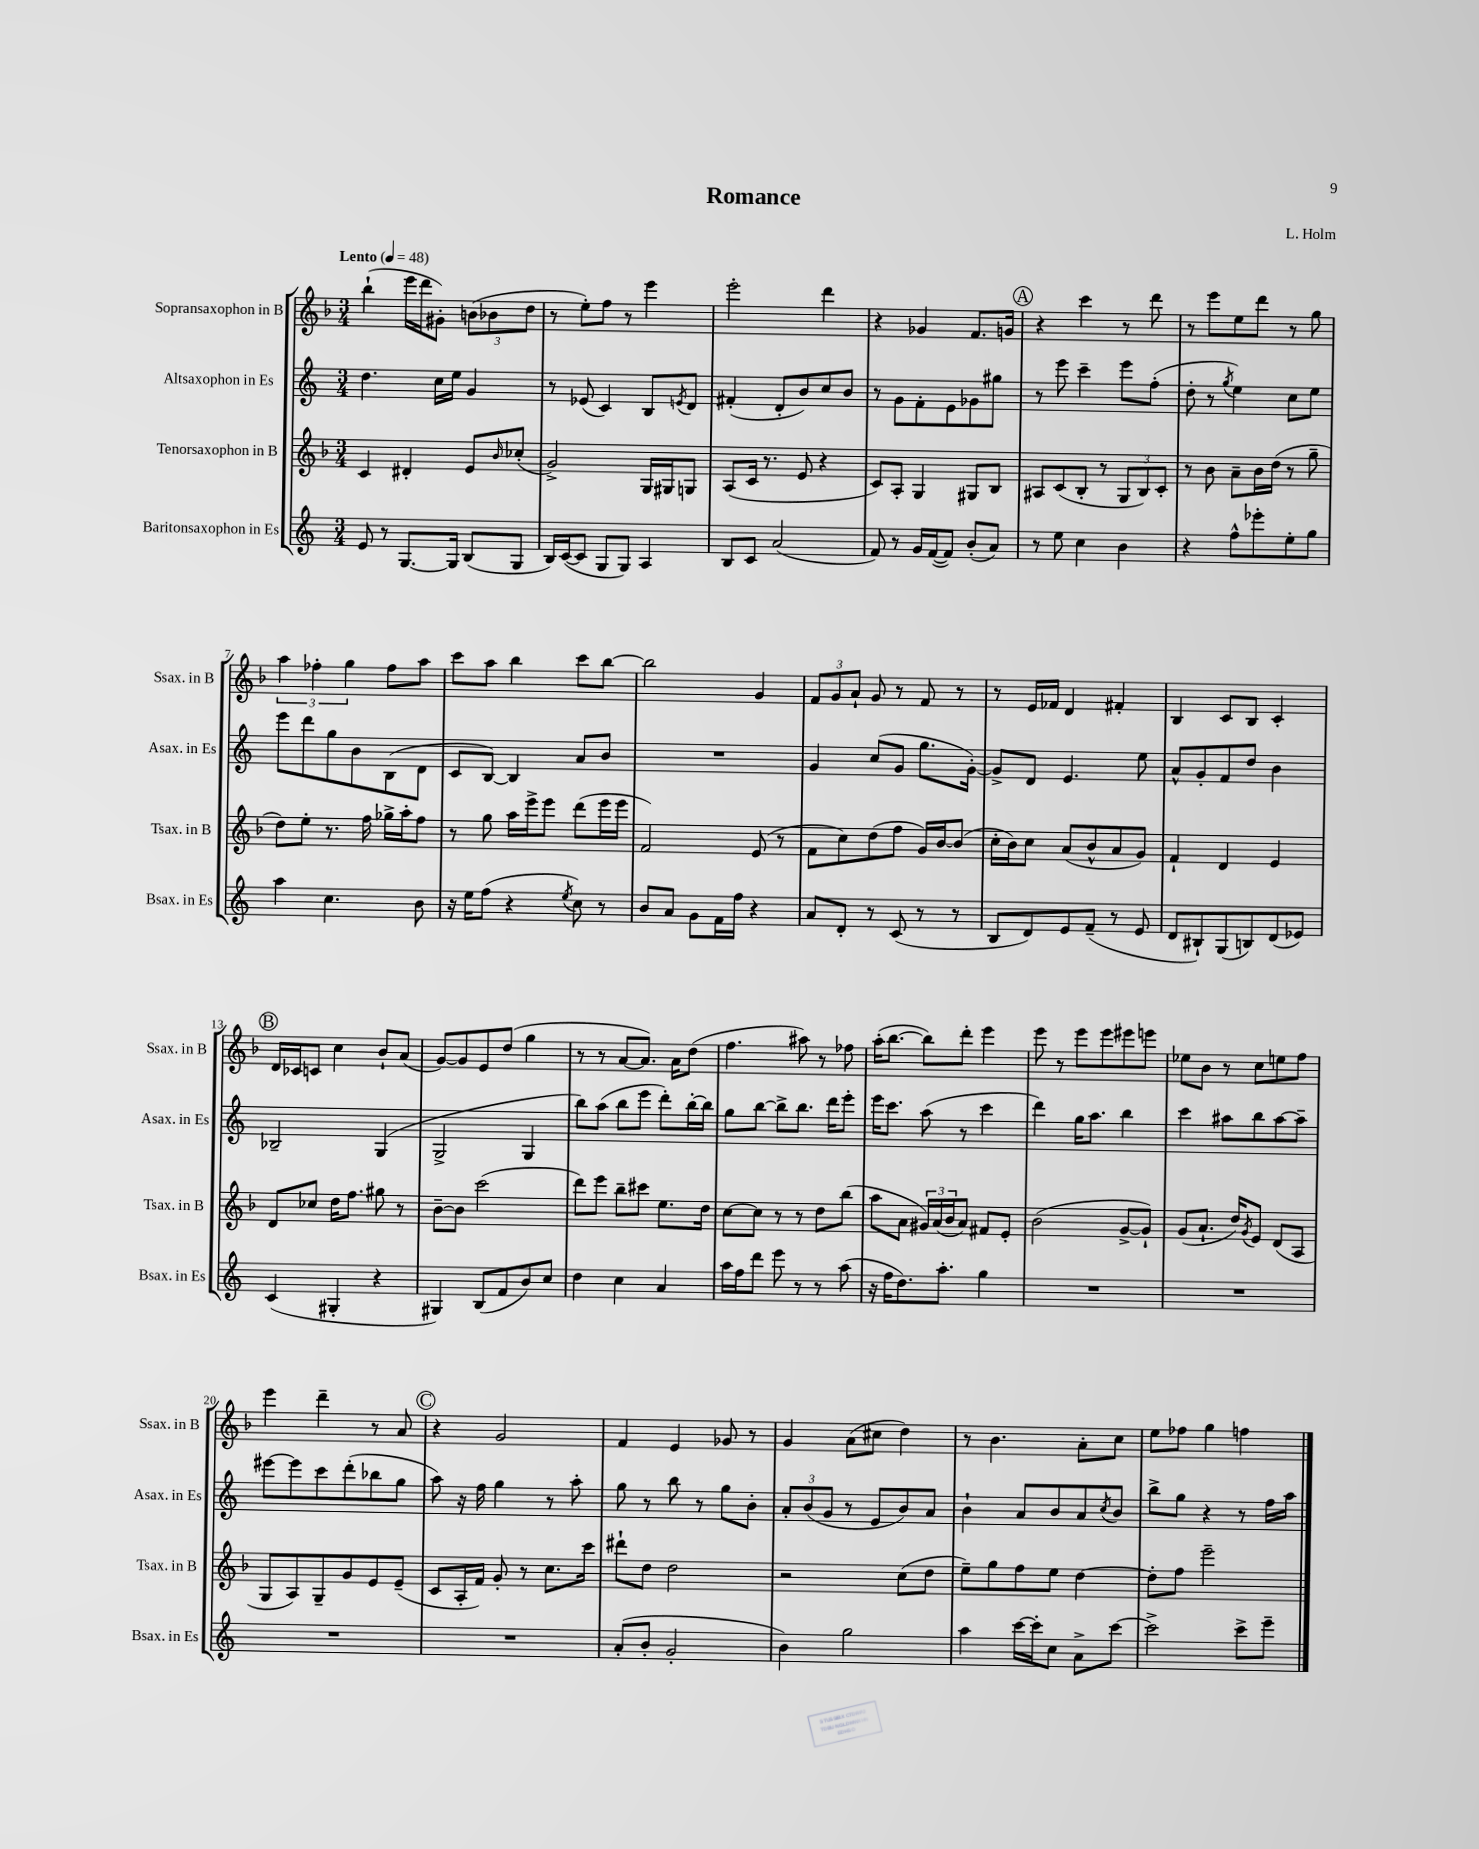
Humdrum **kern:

**kern	**kern	**kern	**kern
*staff4	*staff3	*staff2	*staff1
*clefG2	*clefG2	*clefG2	*clefG2
*k[]	*k[b-]	*k[]	*k[b-]
*M3/4	*M3/4	*M3/4	*M3/4
*MM48	*MM48	*MM48	*MM48
8e/	4c/	4.dd\	(4bb-`\
8r	.	.	.
[8.G/L	4d#'/	.	16eee\LL
.	.	.	16ddd\J
.	.	16cc\LL	8g#'\J)
16G/]Jk	.	16ee\JJ	.
(8B/L	8e/L	4g/	(12b\L
.	.	.	12b-\
.	16qqb-/	.	.
8G/J	(8cc-'/J	.	.
.	.	.	12dd\J
=	=	=	=
16B/LL)	2g^/)	8r	8r
([16c/J	.	.	.
8c/]J	.	(8e-/	8ee'\L)
8G/L	.	4c/)	8ff\J
8G/J)	.	.	8r
4A/	16G/LL	8B/L	4eee\
.	16G#/J	.	.
.	.	8qe/	.
.	8G/J	8d/J	.
=	=	=	=
8B/L	(8A/L	(4f#'/	2eee'\
8c/J	16c/Jk	.	.
.	8.r	.	.
(2a/	.	8d'/L	.
.	8e/	8b/)	.
.	4r	8cc/	4ddd\
.	.	8b/J	.
=	=	=	=
8f/)	8c/L)	8r	4r
8r	8A'/J	8g\L	.
16g/LL	4G/	8f'\	4g-/
([16f/J	.	.	.
8f/]J)	.	8e\	.
(8b'/L	8G#/L	8g-\	8.f/L
8a/J)	8B-/J	8gg#\J	.
.	.	.	16g/Jk
=	=	=	=
8r	8A#/L	8r	4r
8ee\	(8c/	8eee\	.
4cc\	8B-'/J	4ccc~\	4ccc\
.	8r	.	.
4b\	12G/L	8eee\L	8r
.	12B-/)	.	.
.	.	(8ff'\J	8ddd\
.	12c'/J	.	.
=	=	=	=
4r	8r	8dd'\	8r
.	8b-\	8r	8eee\L
.	.	8qgg/	.
8ff^^\L	8a~\L	4ee\)	8ee\
8eee-'\	16b-\L	.	8ddd\J
.	(16dd\JJ	.	.
8ee'\	8r	8cc\L	8r
8gg\J	8gg~\	8ee\J	8gg\
=	=	=	=
4aa\	8dd\L)	8eee\L	6aa\
.	8ee'\J	8ddd\	.
.	.	.	6ff-'\
4.cc\	8.r	8gg\	.
.	.	.	6gg\
.	.	8b\	.
.	16ff\	.	.
.	16gg-^\LL	(8B\	8ff-\L
.	16aa'\J	.	.
8b\	8ff\J	8d\J	8aa\J
=	=	=	=
16r	8r	8c/L	8ccc\L
16ee\LK	.	.	.
(8ff\J	8gg\	[8B/J)	8aa\J
4r	16aa\LL	4B/]	4bb-\
.	16eee^\J	.	.
.	8eee\J	.	.
8qee/	.	.	.
8cc\)	(8ddd\L	8a/L	8ccc\L
8r	16eee\L	8b/J	[8bb-\J
.	16eee\JJ	.	.
=	=	=	=
8b/L	2f/)	2.r	2bb-\]
8a/J	.	.	.
8g\L	.	.	.
16f\L	.	.	.
16ff\JJ	.	.	.
4r	(8e/	.	4g/
.	8r	.	.
=	=	=	=
8a/L	8f\L	4g/	12f/L
.	.	.	12g/
8d'/J	8cc\)	.	.
.	.	.	12a`/J
8r	(8dd\	(8cc/L	8g/
(8c/	8ff\J	8g/J	8r
8r	16g/LL)	8.gg\L	8f/
.	[16b-/J	.	.
8r	(8b-/]J	.	8r
.	.	[16g'\Jk)	.
=	=	=	=
8B/L	16cc'\LL	8g^/]L	8r
.	16b-\J)	.	.
8d/)	8cc\J	8d/J	16e/LL
.	.	.	16f-/JJ
8e/	(8a/L	4.e/	4d/
(8f~/J	8b-^^/	.	.
8r	8a/	.	4f#'/
8e/	8g/J)	8ee\	.
=	=	=	=
8d/L	4f`/	8a^^/L	4B-/
8B#`/)	.	8g'/	.
(8G/	4d/	8f/	8c/L
8B/)	.	8dd/J	8B-/J
(8d/	4e/	4b\	4c'/
8e-/J)	.	.	.
=	=	=	=
(4c/	8d/L	2B-~/	16d/LL
.	.	.	16c-/J
.	8cc-/J	.	8c/J
4G#'/	16dd\LK	.	4cc\
.	8.ff\J	.	.
4r	8gg#\	(4G/	8b-`/L
.	8r	.	(8a/J
=	=	=	=
4G#/)	[8b-~\L	2G^/	[8g/L)
.	8b-\]J	.	8g/]
(8B/L	(2ccc\	.	8e/
8f/	.	.	(8dd/J
8b/)	.	4G/	4gg\
8cc/J	.	.	.
=	=	=	=
4dd\	8ddd\L)	8bb\L)	8r
.	8eee\J	(8aa\J	8r
4cc\	8bb-~\L	8bb\L	[8a/L
.	8ccc#\J	8eee\J	8.a/]J)
4a/	8.ee\L	8ddd'\L)	.
.	.	.	16a\LK
.	.	[16bb'\L	(8dd\J
.	16dd\Jk	16bb\]JJ	.
=	=	=	=
16aa\LL	[8cc\L	8gg\L	4.ff\
16ff\J	.	.	.
8ddd\J	8cc\]J	[8bb\J	.
8eee\	8r	8bb^\]L	.
8r	8r	8.bb\J	8aa#\)
8r	8dd\L	.	8r
.	.	16ddd\LK	.
(8aa\	(8bb-\J	8eee'\J	8ff-\
=	=	=	=
16r	8aa\L	16eee\LK	(16aa'\LK
16ff\LK	.	8.ccc\J	[8.bb-\J
8.dd\)	8a\J	.	.
.	24g#/LL)	(8aa\	8bb-\]L)
.	(24a/	.	.
8.aa'\J	.	.	.
.	24b-/J	.	.
.	8a/J)	8r	8ddd'\J
4gg\	8f#/L	4ccc\	4eee\
.	8e'/J	.	.
=	=	=	=
2.r	(2b-\	4ddd\)	8eee\
.	.	.	8r
.	.	16gg\LK	8eee\L
.	.	8.aa\J	.
.	.	.	8eee\
.	[8g^/L	4bb\	8eee#\
.	8g`/]J)	.	8eee\J
=	=	=	=
2.r	(8g/L	4ccc\	8ee-\L
.	8.a`/J	.	8b-\J
.	.	8aa#\L	8r
.	16dd/LK)	.	.
.	8qg/	.	.
.	8e/J	8bb\	8cc\L
.	(8d/L	[8aa#\	8ee\
.	8A/J	8aa#~\]J	8ff\J
=	=	=	=
2.r	8G/L	[8eee#\L	4eee\
.	8A/)	8eee#\]	.
.	8G~/	8ccc\	4ddd~\
.	8g/	(8ddd'\	.
.	8e/	8bb-\	8r
.	(8e~/J	8gg\J	8a/
=	=	=	=
2.r	8c/L	8aa\)	4r
.	16A'/L	16r	.
.	16f/JJ)	16ff\	.
.	8g'/	4gg\	2g/
.	8r	.	.
.	8.cc\L	8r	.
.	.	8aa'\	.
.	16ccc\Jk	.	.
=	=	=	=
(8a'/L	8ddd#`\L	8gg\	4f/
8b'/J	8dd\J	8r	.
2g'/	2dd\	8bb\	4e/
.	.	8r	.
.	.	8gg\L	8g-/
.	.	8b'\J	8r
=	=	=	=
4b\)	2r	12a'/L	4g/
.	.	(12b/	.
.	.	12g/J	.
2gg\	.	8r	(8a\L
.	.	8e/L	8cc#\J
.	(8cc\L	8b/)	4dd\)
.	8dd\J	8a/J	.
=	=	=	=
4aa\	8ee~\L)	4b`\	8r
.	8gg\	.	4.b-\
[16ccc\LL	8ff\	8a/L	.
16ccc'\]J	.	.	.
8cc\J	8ee\J	8b/	.
8a^\L	[4dd\	8a/	8a'\L
.	.	8qcc/	.
[8ccc\J	.	8b/J	8cc\J
=	=	=	=
2ccc^\]	8dd'\]L	8bb^\L	8ee\L
.	8ff\J	8gg\J	8ff-\J
.	2eee~\	4r	4gg\
8ccc^\L	.	8r	4ff\
8eee~\J	.	16ff\LL	.
.	.	16aa\JJ	.
==	==	==	==
*-	*-	*-	*-
